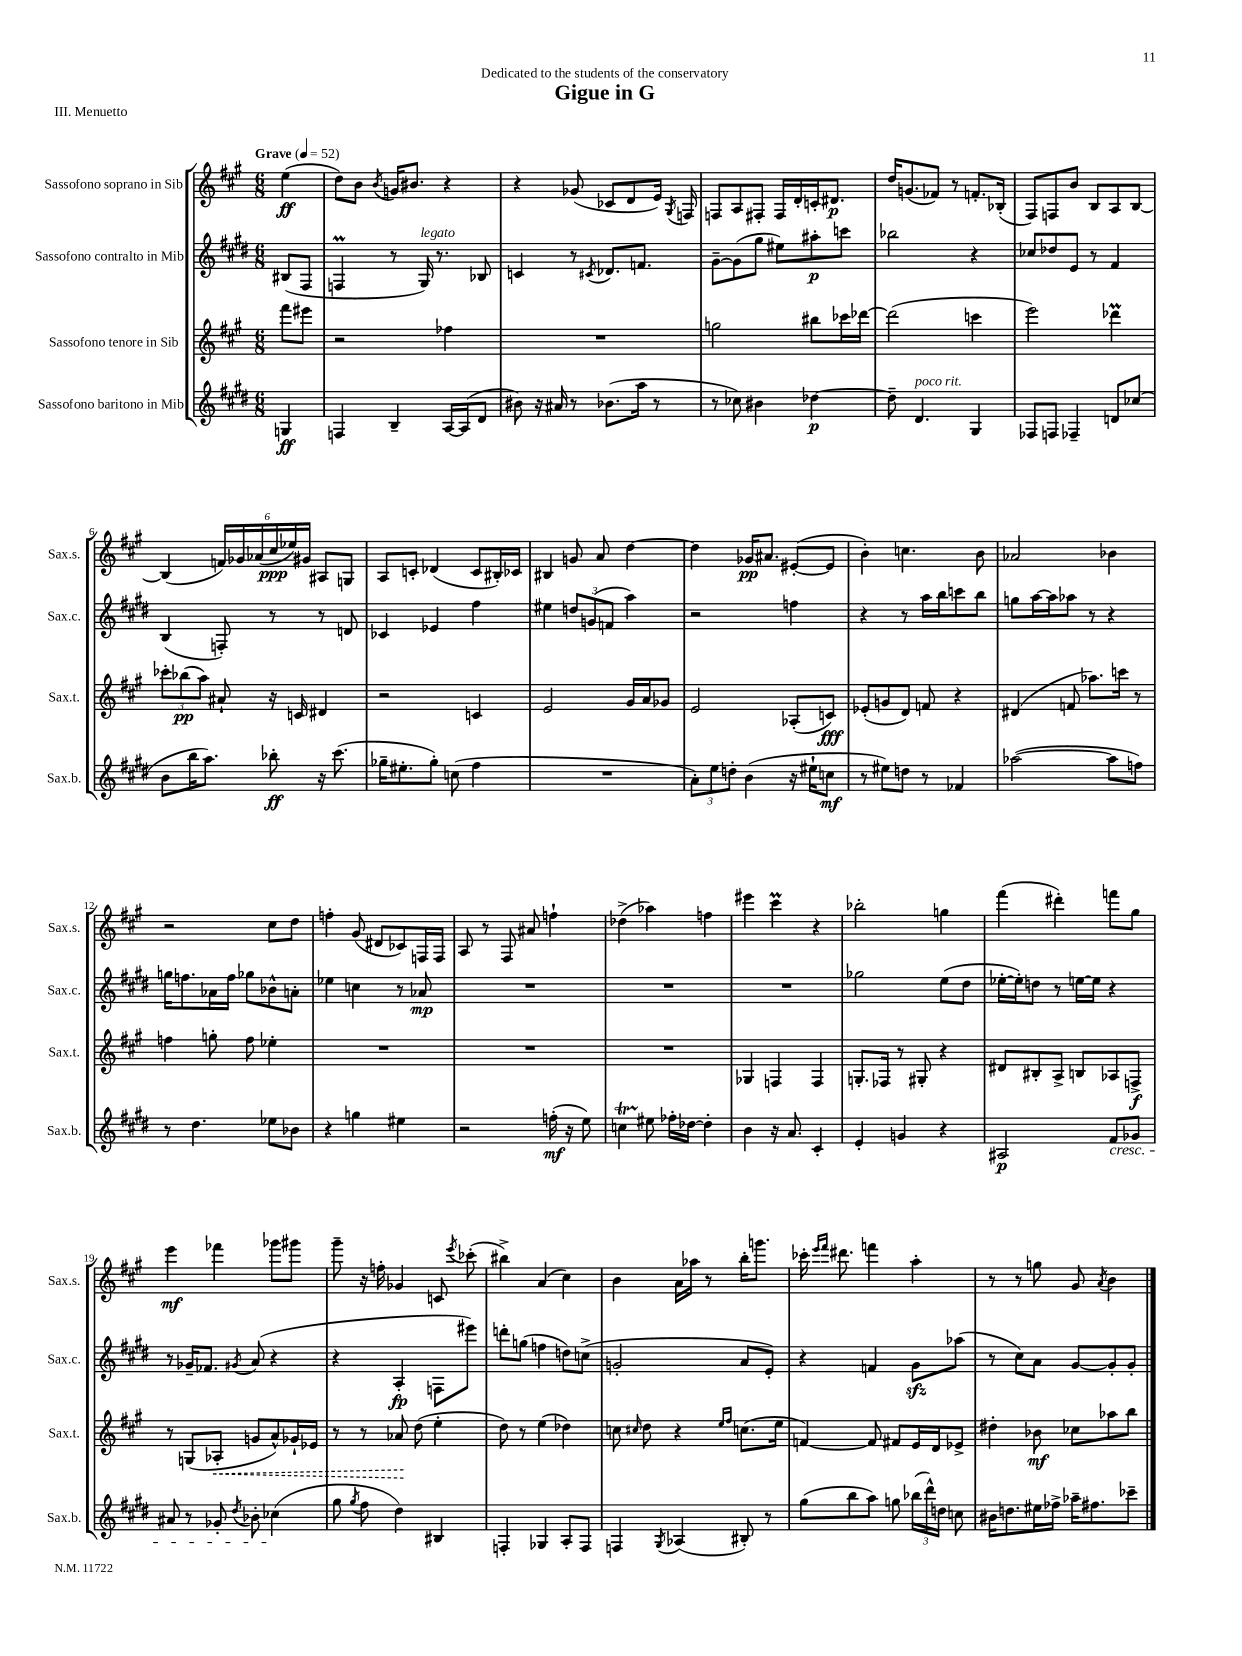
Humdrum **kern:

**kern	**kern	**kern	**kern
*staff4	*staff3	*staff2	*staff1
*clefG2	*clefG2	*clefG2	*clefG2
*k[f#c#g#d#]	*k[f#c#g#]	*k[f#c#g#d#]	*k[f#c#g#]
*M6/8	*M6/8	*M6/8	*M6/8
*MM52	*MM52	*MM52	*MM52
4G/	8fff#\L	(8B#/L	(4ee\
.	8eee#\J	8F#/J	.
=	=	=	=
4F/	2r	4F/	8dd\L)
.	.	.	8b\J
.	.	.	8qb/
4B~/	.	8r	16g/LK
.	.	.	8.b#/J
.	.	16G#/)	.
.	.	8.r	.
[16A/LL	4ff-\	.	4r
(16A/]J	.	.	.
8d#/J	.	8B-/	.
=	=	=	=
8b#\)	2.r	4c/	4r
16r	.	.	.
16a#/	.	.	.
8r	.	8r	(8g-/
.	.	8qc#/	.
(8.b-\L	.	8.d-/L	8c-/L
.	.	.	8d/
16aa\Jk	.	8.f/J	.
8r	.	.	16e/Jk)
.	.	.	8qG#/
.	.	.	16F/
=	=	=	=
8r	2gg\	[8g#~\L	8F/L
8cc-\)	.	(8g#\]	8A/
4b#\	.	8gg#\J	8F#'/J
.	.	8ee#\L)	16F#/LL
.	.	.	16d'/
[4dd-\	8bb#\L	8aa#'\	16c'/J
.	.	.	8.d#/J
.	16ccc-\L	8ccc\J	.
.	[16ddd-\JJ	.	.
=	=	=	=
8dd-~\]	(2ddd-\]	2bb-\	16dd/LK
.	.	.	(8.g/
4.d#/	.	.	.
.	.	.	8f-/J)
.	.	.	8r
4G#/	4ccc\	4r	8.f'/L
.	.	.	(16B-'/Jk
=	=	=	=
8F-/L	2eee\)	8cc-/L	8F#/L)
8F/J	.	8dd-/	8F/
4F-~/	.	8e/J	8b/J
.	.	8r	8B/L
8d/L	4ddd-\	4f#/	8A/
(8cc-/J	.	.	[8B/J
=	=	=	=
8b\L	12ccc-'\L	(4B/	(4B/]
.	(12bb-\	.	.
16bb\K	.	.	.
.	12aa\J)	.	.
8.aa\J)	.	.	.
.	8a#`/	8F'/)	24f/LL)
.	.	.	24g-/
.	.	.	(24a-/
8bb-'\	16r	8r	24cc#/
.	.	.	24ee-/)
.	16c/	.	.
.	.	.	24g#/JJ
16r	4d#/	8r	8A#/L
(8.ccc#\	.	.	.
.	.	8d/	8G/J
=	=	=	=
16gg-~\LK	2r	4c-/	8A/L
8.ee#'\	.	.	.
.	.	.	8c'/J
8gg-'\J)	.	4e-/	(4d-/
(8cc\	.	.	.
4ff#\	4c/	4ff#\	8c/L
.	.	.	16B#'/L)
.	.	.	16c-/JJ
=	=	=	=
2.r	2e/	4ee#\	4B#/
.	.	12dd/L	8g/
.	.	(12g/	.
.	.	.	8a/
.	.	12f/J	.
.	16g#/LL	4aa\)	[4dd\
.	16a/J	.	.
.	8g-/J	.	.
=	=	=	=
12a'\L)	2e/	2r	4dd\]
12ee\	.	.	.
12dd'\J	.	.	.
(4b\	.	.	16g-/LK
.	.	.	8.a#/J
16r	(8A-'/L	4ff\	([8e#'/L
16ee#`\LK	.	.	.
8cc\J	8c/J)	.	8e#/]J
=	=	=	=
8r	(8e-'/L	4r	4b'\)
8ee#\L)	8g/	.	.
8dd\J	8d/J)	8r	4.cc\
8r	8f/	16aa\LL	.
.	.	16bb\J	.
4f-/	4r	8ccc\	.
.	.	8bb\J	8b\
=	=	=	=
([2aa-\	(4d#/	8gg\L	2a-/
.	.	[16aa\L	.
.	.	16aa\]J	.
.	8f/	8aa-\J	.
.	8.aa-\L)	8r	.
8aa-\]L	.	4r	4b-\
.	16ccc\Jk	.	.
8ff\J)	8r	.	.
=	=	=	=
8r	4ff\	16gg\LK	2r
.	.	8.ff\	.
4.dd#\	.	.	.
.	8gg'\	16a-\L	.
.	.	16ff\JJ	.
.	8ff\	8gg-\L	.
8ee-\L	4ee-'\	8b-^^\	8cc#\L
8b-\J	.	8a'\J	8dd\J
=	=	=	=
4r	2.r	4ee-\	4ff'\
4gg\	.	4cc\	(8g#/
.	.	.	8d#/L
4ee#\	.	8r	8c-/)
.	.	8a-/	16F/L
.	.	.	16F/JJ
=	=	=	=
2r	2.r	2.r	8A/
.	.	.	8r
.	.	.	8F#/
.	.	.	8a#/
(16ff'\	.	.	4ff`\
16r	.	.	.
8ee\)	.	.	.
=	=	=	=
4cc\	2.r	2.r	(4dd-^\
8ee#\	.	.	4aa-\)
16ff-'\LL	.	.	.
[16dd-\JJ	.	.	.
4dd-'\]	.	.	4ff\
=	=	=	=
4b\	4G-/	2.r	4eee#\
16r	4F/	.	4ccc#\
8.a/	.	.	.
4c#'/	4F/	.	4r
=	=	=	=
4e'/	8.G'/L	2gg-\	2bb-'\
.	16F-/Jk	.	.
4g/	8r	.	.
.	8G#'/	.	.
4r	4r	(8ee\L	4gg\
.	.	8dd#\J	.
=	=	=	=
2A#/	8d#/L	[16ee-'\LL	(4fff#\
.	.	16ee-'\]J)	.
.	8B#'/	8dd\J	.
.	8A^/J	8r	4ddd#'\)
.	8B/L	[16ee\LL	.
.	.	16ee\]JJ	.
8f#/L	8A-/	4r	8fff\L
8g-/J	8F^/J	.	8gg#\J
=	=	=	=
8a#/	8r	8r	4eee\
8r	(8G/L	16g-~/LK	.
.	.	8.f-/J	.
8g-'/	8A-'/J	.	4fff-\
8qdd#/	.	8qg#/	.
8b-'\	8g/L	(8a/	.
(4cc-\	8a^^/)	4r	8ggg-\L
.	16g-`/L	.	8ggg#\J
.	16e-/JJ	.	.
=	=	=	=
8gg#\	8r	4r	8ggg#~\
8qgg#/	.	.	.
8ff#\	8r	.	16r
.	.	.	16ff'\
4dd#\)	8a-/	4A'/	4g-/
.	(8dd\	.	.
4B#/	4ee'\	8F\L	8c/
.	.	.	8qeee/
.	.	8eee#\J)	(8ccc-'\
=	=	=	=
4F'/	8dd\)	8ddd'\L	4bb#^\)
.	8r	(8gg\J	.
4G-/	(4ee\	4ff\	(4a/
8A'/L	4dd-\)	8dd\L)	4cc#\)
8F/J	.	(8cc^\J	.
=	=	=	=
4F/	8cc\	2g'/	4b\
.	16qqcc#/	.	.
.	8dd\	.	.
8qG#/	.	.	.
(4A-/	4r	.	16a\LL
.	.	.	16aa-\JJ
.	.	.	8r
.	16qqee/LL	.	.
.	16qqff#/JJ	.	.
8B#'/)	(8.cc\L	8a/L	16bb'\LK
.	.	.	8.ggg\J
8r	.	8e'/J)	.
.	16ee\Jk	.	.
=	=	=	=
(8gg#\L	[4f/)	4r	16ccc-'\
.	.	.	16qqeee/LL
.	.	.	16qqfff#/JJ
.	.	.	8.ddd#\
8bb\	.	.	.
8aa\J)	8f/]	4f/	4fff\
8gg\	8f#/L	.	.
(24bb-\LL	16e/L	8g#\L	4aa'\
24ddd#^^\)	.	.	.
.	16d/J	.	.
24dd\JJ	.	.	.
8cc\	8e-^/J	(8aa-\J	.
=	=	=	=
16b#\LK	4dd#'\	8r	8r
8.dd\	.	.	.
.	.	8cc#\L)	8r
16ee#\L	8b-\	8a\J	8gg\
16ff-^\JJ	.	.	.
16aa-~\LK	8cc-\L	[8g#/L	8g#/
8.ff#\	.	.	.
.	.	.	8qa/
.	8aa-\	8g#'/]	4b\
8ccc-~\J	8bb\J	8g#'/J	.
==	==	==	==
*-	*-	*-	*-
